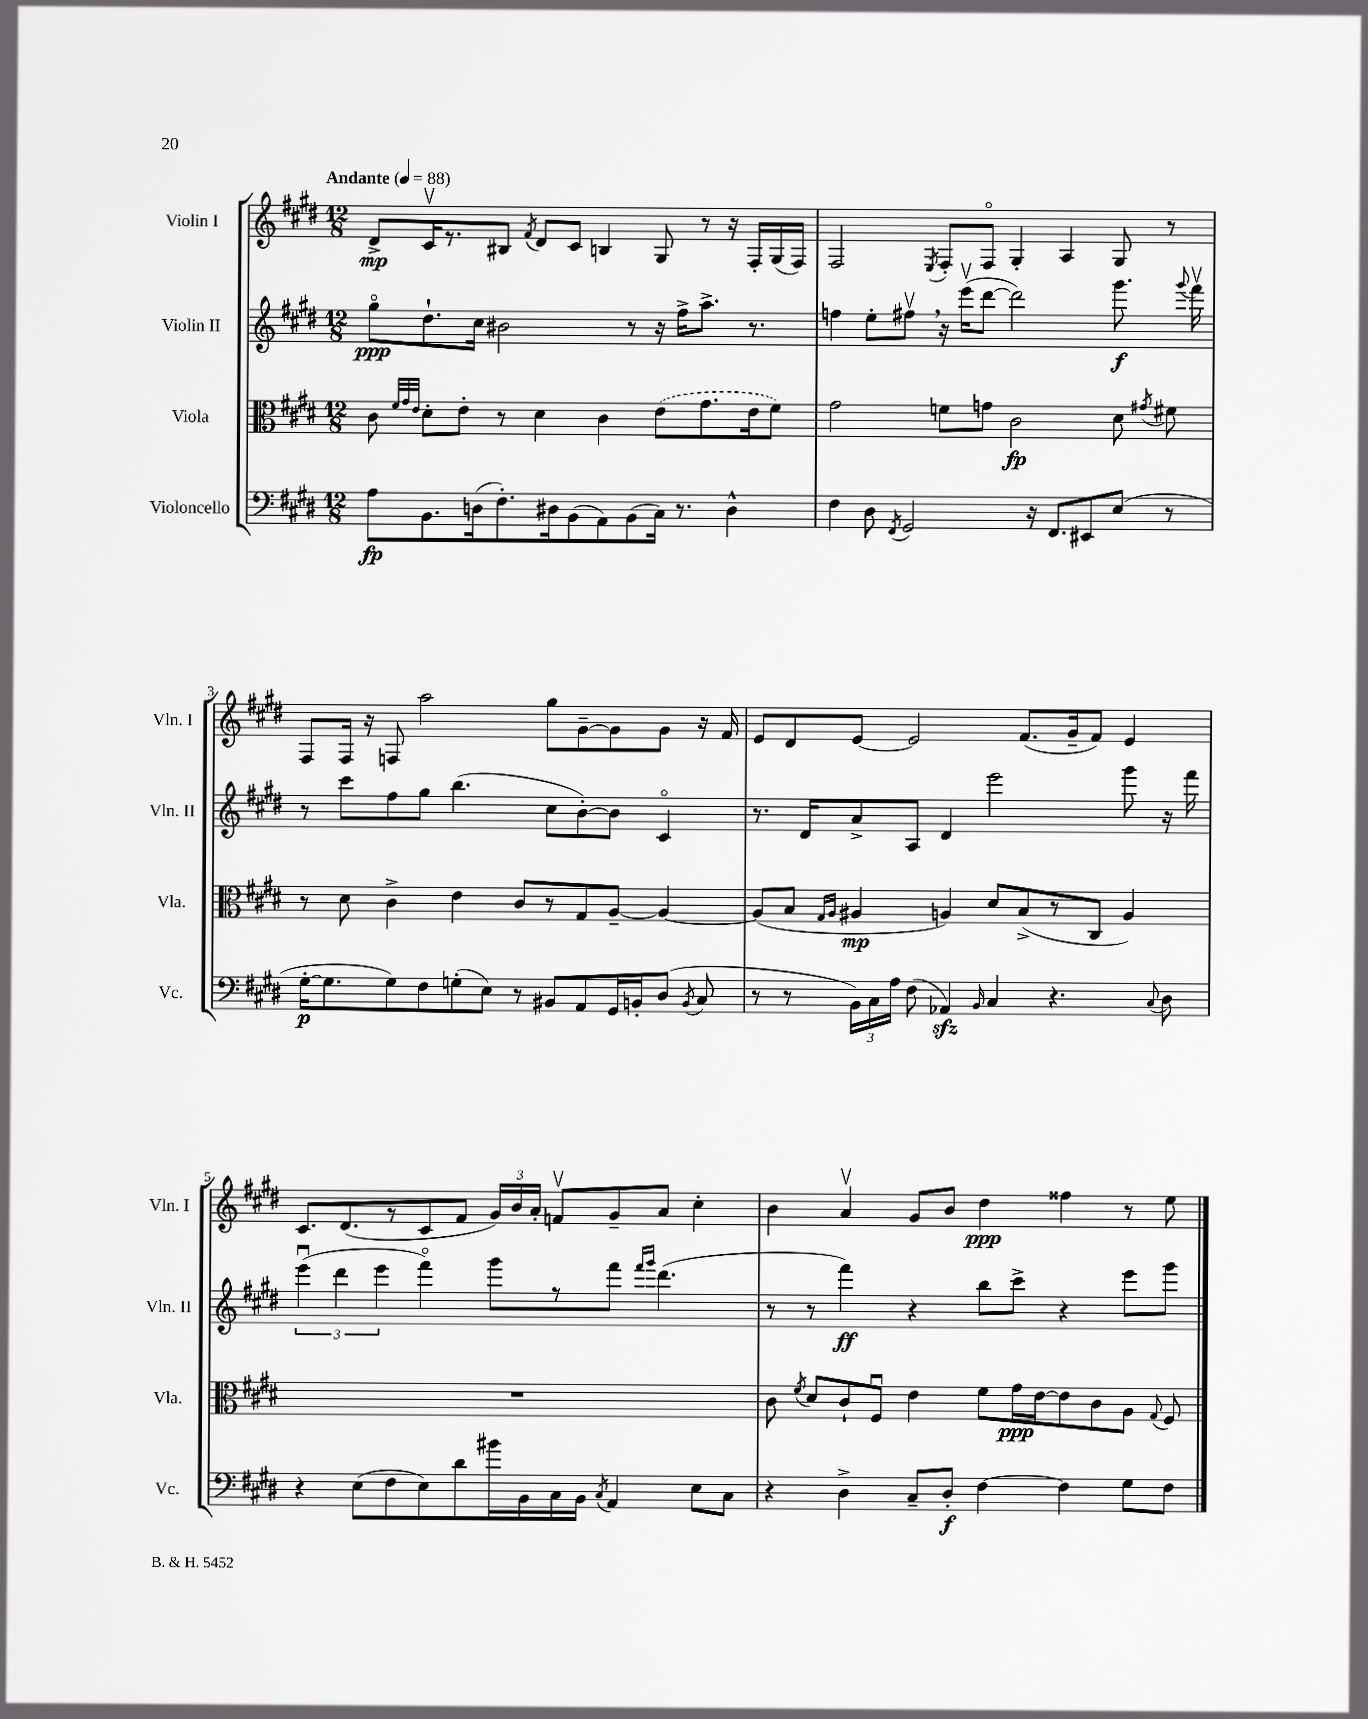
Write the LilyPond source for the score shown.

<<
\new StaffGroup <<
\new Staff = "s0" \with { instrumentName = "Violin I" shortInstrumentName = "Vln. I" } {
    \clef treble \key e \major \numericTimeSignature \time 12/8 \tempo "Andante" 4 = 88
    \autoBeamOff dis'8[->\mp cis'16\upbow r8. bis8] \acciaccatura { fis'8 } dis'8[ cis'8] b4 gis8 r8 r16 fis16[-. gis16( fis16]) |
    fis2 \acciaccatura { e8 } fis8[-. fis8]\flageolet gis4-. a4 gis8 r8 |
    fis8[ fis16] r16 f8 a''2 gis''8[ gis'8~-- gis'8 gis'8] r16 fis'16 |
    e'8[ dis'8 e'8]~ e'2 fis'8.[( gis'16-- fis'8]) e'4 |
    cis'8.[ dis'8.( r8 cis'8 fis'8] \tuplet 3/2 { gis'16[) b'16 a'16]-. } f'8[\upbow gis'8-- a'8] cis''4-. |
    b'4 a'4\upbow gis'8[ b'8] dis''4\ppp fisis''4 r8 e''8 \bar "|." |
}
\new Staff = "s1" \with { instrumentName = "Violin II" shortInstrumentName = "Vln. II" } {
    \clef treble \key e \major \numericTimeSignature \time 12/8
    \autoBeamOff gis''8[\flageolet\ppp dis''8.-! cis''16] bis'2 r8 r16 fis''16[-> a''8.]-> r8. |
    f''4 e''8[-. fis''8]\upbow \breathe r16 e'''16[\upbow( dis'''8]~ dis'''2) gis'''8.\f \appoggiatura { gis'''8 } fis'''16\upbow |
    r8 cis'''8[ fis''8 gis''8] b''4.( cis''8[ b'8~-.) b'8] cis'4\flageolet |
    r8. dis'16[ a'8-> a8] dis'4 e'''2 gis'''8 r16 fis'''16 |
    \tuplet 3/2 { e'''4\downbow( dis'''4 e'''4 } fis'''4\flageolet) gis'''8[ r8 fis'''8] \grace { fis'''16[ gis'''16] } dis'''4.( |
    r8 r8 fis'''4\ff) r4 b''8[ cis'''8]-> r4 e'''8[ gis'''8] \bar "|." |
}
\new Staff = "s2" \with { instrumentName = "Viola" shortInstrumentName = "Vla." } {
    \clef alto \key e \major \numericTimeSignature \time 12/8
    \autoBeamOff cis'8 \grace { fis'32[ gis'32 e'32] } dis'8[-. e'8]-. r8 dis'4 cis'4 \once \slurDashed e'8[( gis'8. e'16 fis'8]) |
    gis'2 f'8[ g'8] cis'2\fp dis'8 \acciaccatura { gis'8 } fis'8 |
    r8 dis'8 cis'4-> e'4 cis'8[ r8 gis8 a8]~-- a4~ |
    a8[( b8] \grace { gis16[ a16] } ais4\mp a4) dis'8[ b8->( r8 cis8] a4) |
    R1. |
    cis'8 \acciaccatura { fis'8 } dis'8[ cis'8-! fis8]\downbow e'4 fis'8[ gis'16\ppp e'16~ e'8 cis'8 a8] \appoggiatura { gis8 } fis8 \bar "|." |
}
\new Staff = "s3" \with { instrumentName = "Violoncello" shortInstrumentName = "Vc." } {
    \clef bass \key e \major \numericTimeSignature \time 12/8
    \autoBeamOff a8[\fp b,8. d16( fis8.-.) dis16 b,8( a,8) b,8( cis16]) r8. dis4-^ |
    fis4 dis8 \acciaccatura { fis,8 } gis,2 r16 fis,8.[ eis,8 e8]( r8 |
    gis16[~-.\p gis8. gis8) fis8 g8-.( e8]) r8 bis,8[ a,8 gis,16 b,16-. dis8]( \acciaccatura { b,8 } cis8 |
    r8 r8 \tuplet 3/2 { b,16[) cis16 a16] } fis8( aes,4\sfz) \grace { b,16 } cis4 r4. \appoggiatura { cis8 } dis8 |
    r4 e8[( fis8 e8) dis'8 bis'16 b,16 cis16 b,16] \acciaccatura { cis8 } a,4 e8[ cis8] |
    r4 dis4-> cis8[-- dis8]-.\f fis4~ fis4 gis8[ fis8] \bar "|." |
}
>>
>>
